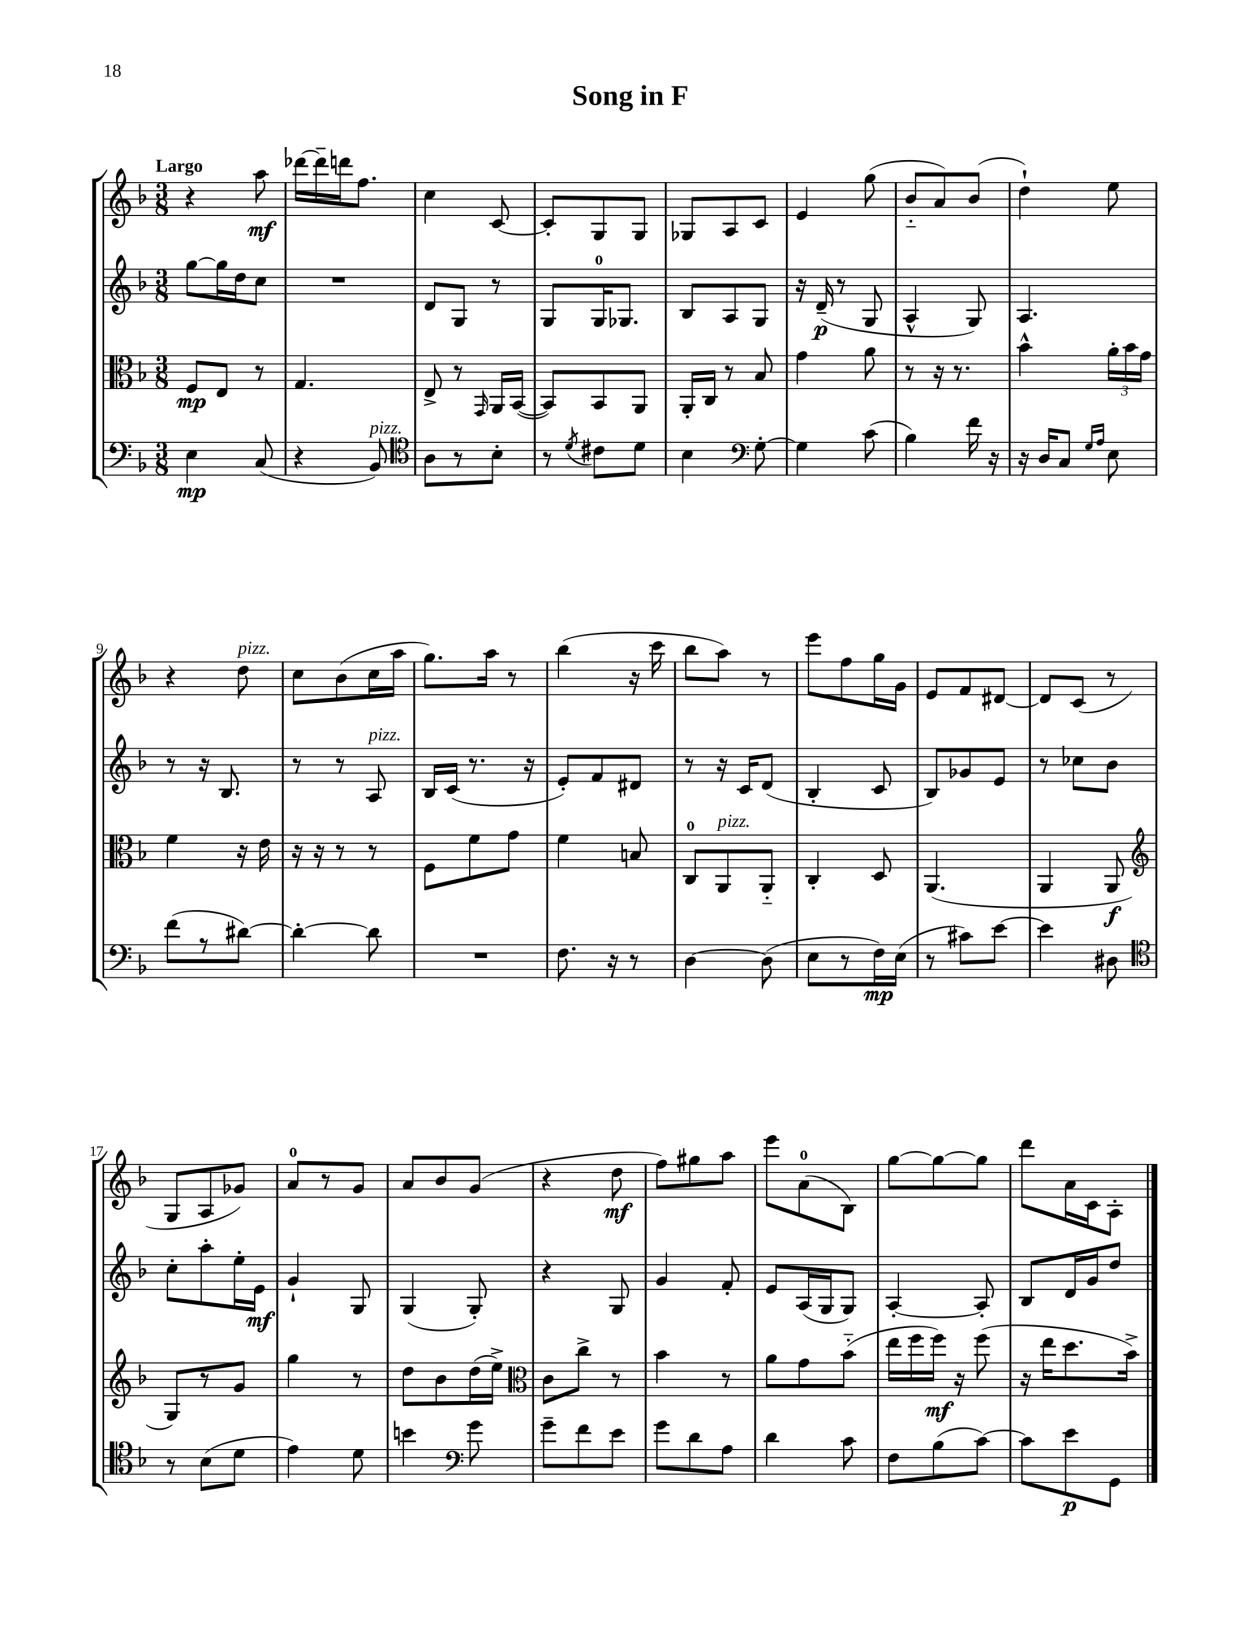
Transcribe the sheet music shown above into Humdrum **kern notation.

**kern	**kern	**kern	**kern
*staff4	*staff3	*staff2	*staff1
*clefF4	*clefC3	*clefG2	*clefG2
*k[b-]	*k[b-]	*k[b-]	*k[b-]
*M3/8	*M3/8	*M3/8	*M3/8
4E	8F	[8gg	4r
.	8E	16gg]	.
.	.	16dd	.
(8C	8r	8cc	8aa
=	=	=	=
4r	4.G	4.r	[16ddd-
.	.	.	16ddd-~]
.	.	.	16ddd
.	.	.	8.ff
8BB-)	.	.	.
=	=	=	=
*clefC4	*	*	*
8A	8E^	8d	4cc
8r	8r	8G	.
.	16qqGG	.	.
8B-'	16AA	8r	[8c
.	([16BB-	.	.
=	=	=	=
8r	8BB-])	8G	8c']
8qd	.	.	.
8c#	8BB-	16G	8G
.	.	8.G-	.
8d	8AA	.	8G
=	=	=	=
4B-	16AA'	8B-	8G-
.	16C	.	.
.	8r	8A	8A
*clefF4	*	*	*
[8G'	8B-	8G	8c
=	=	=	=
4G]	4g	16r	4e
.	.	(16d~	.
.	.	8r	.
(8c	8a	8G	(8gg
=	=	=	=
4B-)	8r	4A^^	8b-'~
.	16r	.	8a)
.	8.r	.	.
16f	.	8G)	(8b-
16r	.	.	.
=	=	=	=
16r	4b-^^	4.A	4dd`)
16D	.	.	.
8C	.	.	.
16qqG	.	.	.
16qqA	.	.	.
8E	24a'	.	8ee
.	24b-	.	.
.	24g	.	.
=	=	=	=
(8f	4f	8r	4r
8r	.	16r	.
.	.	8.B-	.
[8d#)	16r	.	8dd
.	16e	.	.
=	=	=	=
4d#'_	16r	8r	8cc
.	16r	.	.
.	8r	8r	(8b-
8d#]	8r	8A	16cc
.	.	.	16aa
=	=	=	=
4.r	8F	16B-	8.gg)
.	.	(16c	.
.	8f	8.r	.
.	.	.	16aa
.	8g	.	8r
.	.	16r	.
=	=	=	=
8.F	4f	8e')	(4bb-
.	.	8f	.
16r	.	.	.
8r	8B	8d#	16r
.	.	.	16ccc
=	=	=	=
[4D	8C	8r	8bb-
.	8AA	16r	8aa)
.	.	16c	.
(8D]	8AA'~	(8d	8r
=	=	=	=
8E	4C'	4B-'	8eee
8r	.	.	8ff
16F)	8D	8c	16gg
(16E	.	.	16g
=	=	=	=
8r	(4.AA	8B-)	8e
8c#)	.	8g-	8f
[8e	.	8e	[8d#
=	=	=	=
4e]	4AA	8r	8d#]
.	.	8cc-	(8c
8D#	8AA	8b-	8r
=	=	=	=
*clefC4	*clefG2	*	*
8r	8G)	8cc'	8G
(8B-	8r	8aa'	8A
8d	8g	16ee'	8g-)
.	.	16e	.
=	=	=	=
4e)	4gg	4g`	8a
.	.	.	8r
8d	8r	8G	8g
=	=	=	=
4b	8dd	(4G	8a
.	8b-	.	8b-
*clefF4	*	*	*
8g	(16dd	8G')	(8g
.	16ee^)	.	.
=	=	=	=
*	*clefC3	*	*
8g~	8c	4r	4r
8f	8cc^	.	.
8e	8r	8G	8dd
=	=	=	=
8g	4b-	4g	8ff)
8d	.	.	8gg#
8A	8r	8f'	8aa
=	=	=	=
4d	8a	8e	8eee
.	8g	(16A	(8a
.	.	16G	.
8c	(8b-'~	8G)	8B-)
=	=	=	=
8F	16ee	[4A'	[8gg
.	16ff	.	.
(8B-	16ff)	.	8gg_
.	16r	.	.
[8c)	(8ff	8A']	8gg]
=	=	=	=
8c]	16r	8B-	8ddd
.	16ee	.	.
8e	8.dd	16d	16a
.	.	16g	16c
8GG	.	8dd	8A'
.	16b-^)	.	.
==	==	==	==
*-	*-	*-	*-
